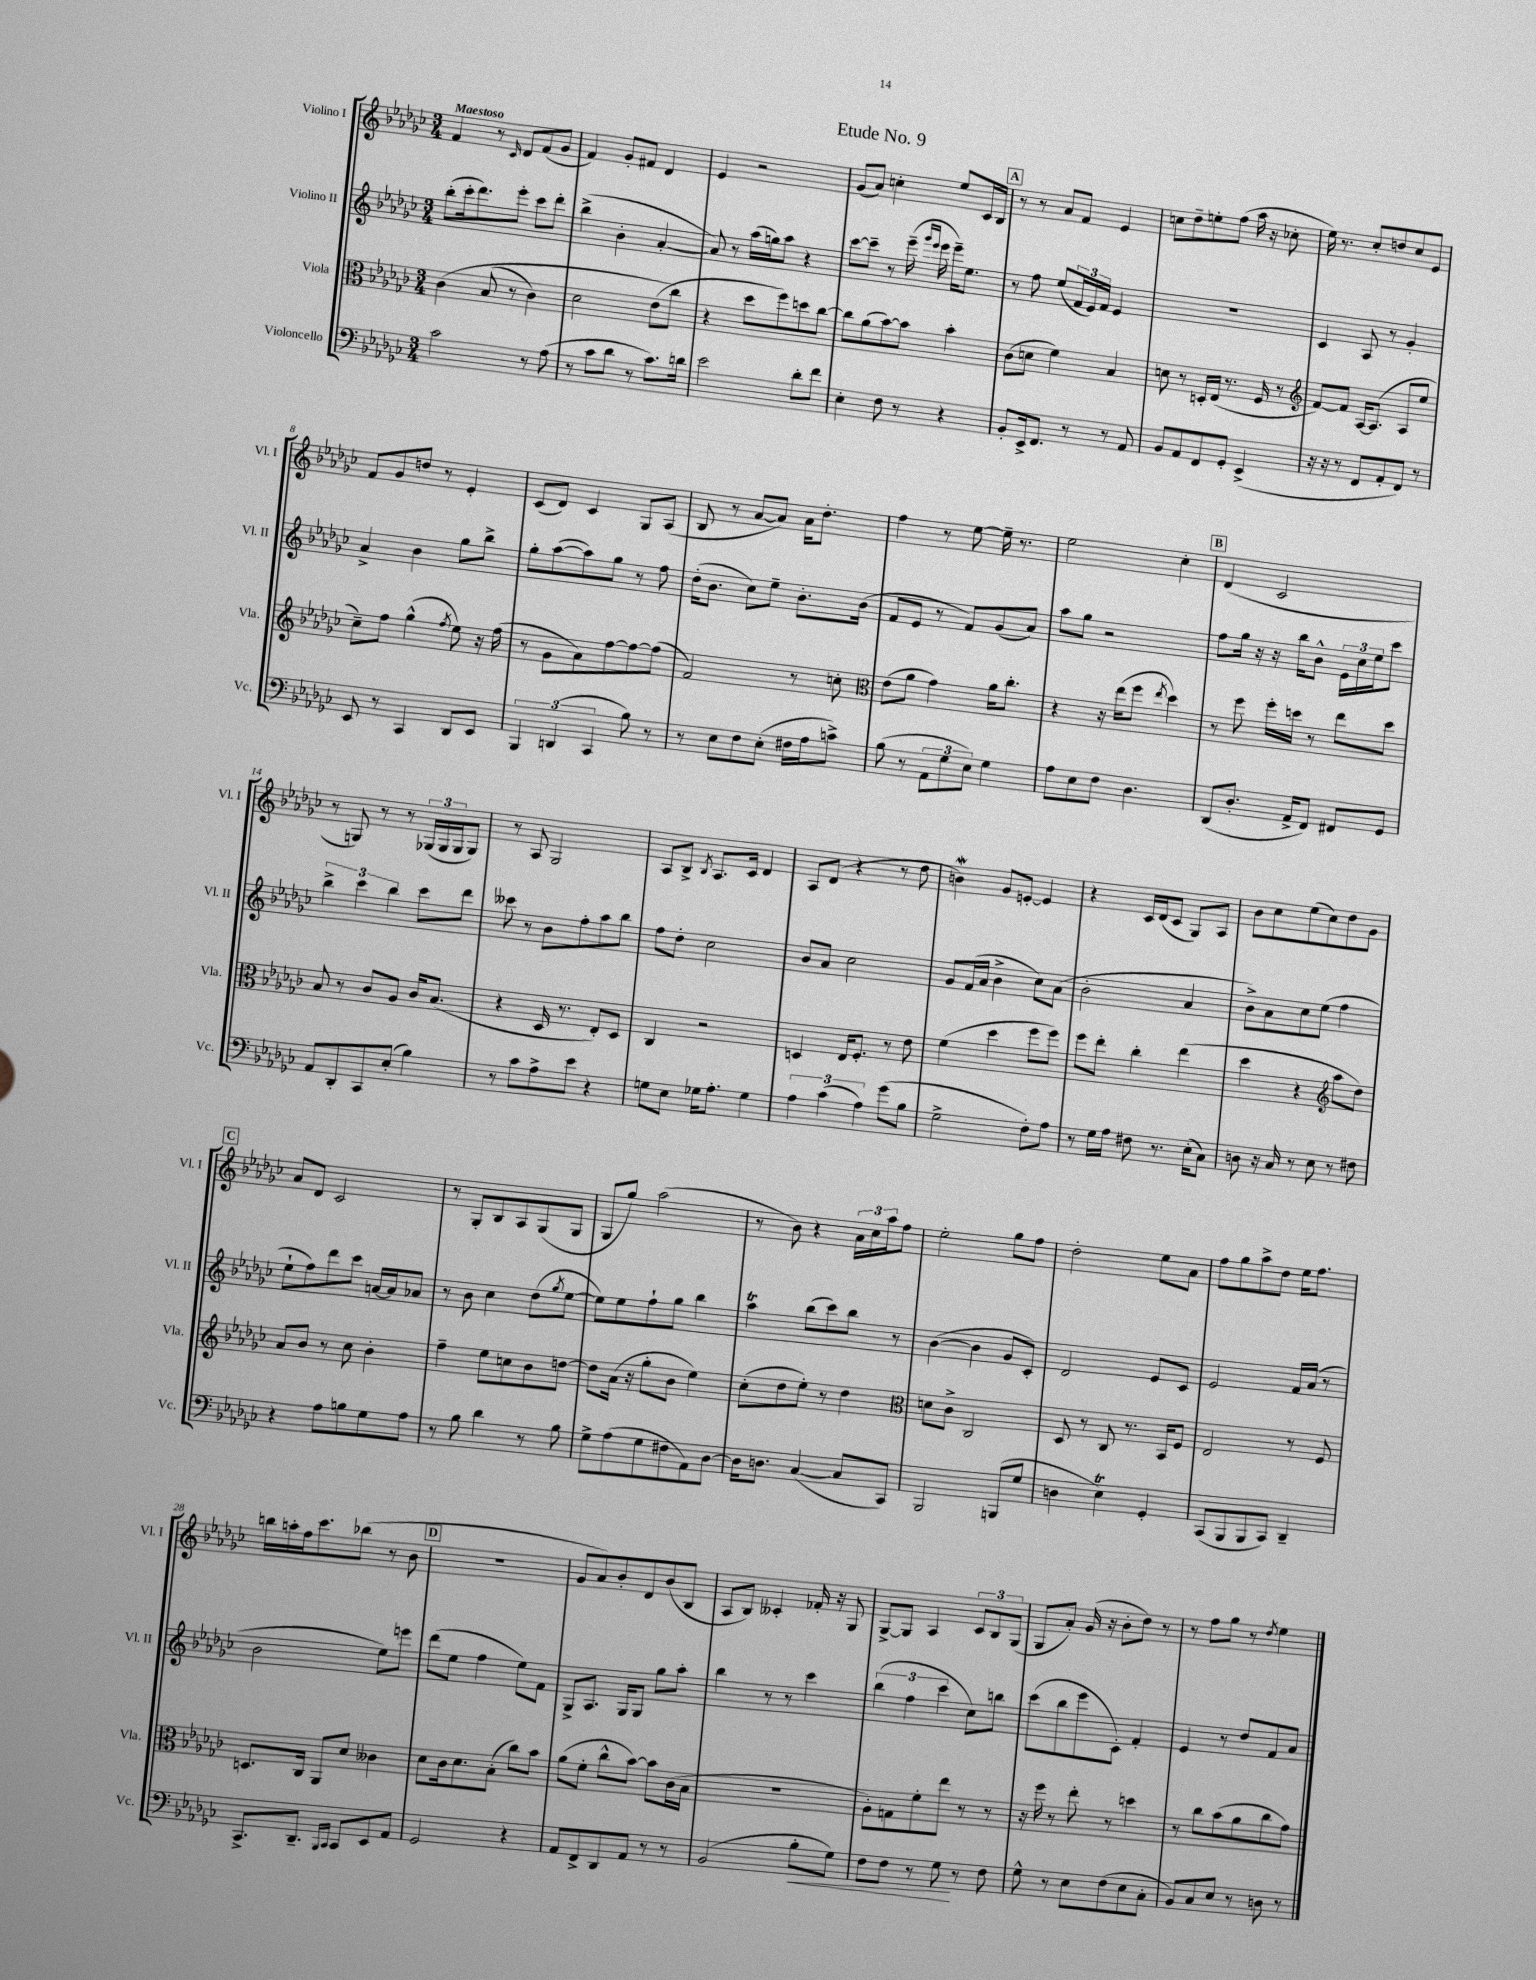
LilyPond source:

\header { title = "Etude No. 9" }
<<
\new StaffGroup <<
\new Staff = "s0" \with { instrumentName = "Violino I" shortInstrumentName = "Vl. I" } {
    \clef treble \key ges \major \numericTimeSignature \time 3/4 \tempo "Maestoso"
    f'4 r8 \grace { ces'16 } des'8 f'8( ges'8 |
    f'4) ges'8-. fis'8 des'4 |
    ees'4 r2 |
    ges'8( aes'8) c''4-. ees''8 ces'16 bes16 |
    \mark \markup { \box "A" } r8 r8 aes'8 f'8 ees'4 |
    c''8 des''8-- e''8-. f''8( aes''16 r16 ces''8-. |
    ees''16) r8. ces''8-. d''8 ces''8 ees'8 |
    f'8 ges'8 d''8 r8 ees'4-. |
    ces'8( des'8) ces'4 ges8 aes8( |
    bes8 r8 aes'8~ aes'8) aes'16 des''8.-. |
    f''4 r8 ees''8~ ees''16-- r8. |
    ees''2 ces''4-. |
    \mark \markup { \box "B" } des'4( ces'2 |
    r8 g8) r8 r8 \tuplet 3/2 { ges16( ges16 ges16 } ges8) |
    r8 aes8 ges2 |
    aes8 bes8-> \acciaccatura { bes8 } aes8. ces'16 des'4 |
    aes8 des'8( r4 r8 des''8 |
    b'4\mordent) ges'8 e'8~-. e'4 |
    r4 ces'16 des'16( ces'8 ges8) aes8 |
    bes'8 ces''8 ees''8( ces''8) des''8 ges'8 |
    \mark \markup { \box "C" } aes'8 des'8 ces'2 |
    r8 ges8-. bes8 aes8 ges8( ges8 |
    ges8 ges''8) aes''2( |
    r8 bes'8) r4 \tuplet 3/2 { aes'16 ces''16 aes''16 } f''8 |
    ees''2-. ges''8 f''8 |
    des''2-. ees''8 aes'8 |
    f''8 ges''8 aes''8-> des''8 ees''16 f''8. |
    b''16 a''16-. f''16 ces'''8. bes''8( r8 bes'8 |
    \mark \markup { \box "D" } R2. |
    ges'8 aes'8) bes'8-. des'8 bes'8( bes8 |
    aes8 bes8) ceses'4-. fes'16-. r16 ges8 |
    ges8~-> ges8 aes4 \tuplet 3/2 { ces'8 bes8 ges8( } |
    ges8 aes'8-.) ges'16( r16 bes'8-. des''8) r8 |
    r8 f''8 ges''8 r8 \acciaccatura { des''8 } ees''4 \bar "|." |
}
\new Staff = "s1" \with { instrumentName = "Violino II" shortInstrumentName = "Vl. II" } {
    \clef treble \key ges \major \numericTimeSignature \time 3/4
    bes''8-.( ces'''16-. des'''8.) ees'''8-. ces'''8 des'''8-. |
    bes''4->( bes'4-. aes'4~-. |
    aes'8) r8 aes''16( g''16) aes''8 r4 |
    ces'''8~ ces'''8-- r8 ees'''16--( \grace { ges'''16 ees'''16 } ees'''16 ees'''16--) ees''8. |
    \mark \markup { \box "A" } r8 f''8 ees''8( \tuplet 3/2 { f'16 ees'16) f'16 } ees'4 |
    R2. |
    ces'4 aes8 r8 ges'4-. |
    aes'4-> bes'4 ges''8 bes''8-> |
    ges''8-. aes''8~( aes''8) ges''8 r8 f''8 |
    des''16-.( bes'8. ces''8) ees''8-- bes'8.-. bes'16( |
    f'8 ees'8 r8 f'8) ges'8( aes'8) |
    aes''8 ges''8 r2 |
    \mark \markup { \box "B" } f''8 ges''16 r16 r16 bes''16 bes'8-^ \tuplet 3/2 { ees'16 ces''16 ees''16 } ces'''8 |
    \tuplet 3/2 { bes''4-> ces'''4 bes''4 } ces'''8 des'''8 |
    ceses'''8 r8 bes'8 f''8-. aes''8 bes''8 |
    f''8 des''8-. ces''2 |
    bes'8 aes'8 ces''2 |
    ges'8 f'16( aes'16 bes'4-> ces''8) aes'8( |
    bes'2-. aes'4 |
    bes'8->) aes'8 ces''8 ees''8( f''4 |
    \mark \markup { \box "C" } ees''8-! f''8) des'''8 ces'''8 a'16~ a'16 aes'8 |
    r8 bes'8 ces''4 des''8( \acciaccatura { ges''8 } ees''8~ |
    ees''8) ees''8 f''8-! ges''8 bes''4 |
    aes''4\trill bes''8( ces'''8) bes''8 r8 |
    bes'4~( bes'4 ges'8 ces'8-.) |
    des'2 ees'8 ces'8 |
    ees'2 f'16 aes'16( r8 |
    bes'2 ees''8) e'''8 |
    \mark \markup { \box "D" } des'''8( ees''8 f''4 ees''8) f'8 |
    ges8-> aes8. ges16 ges8 ges''8 aes''8-. |
    bes''4 r8 r8 ces'''4 |
    \tuplet 3/2 { bes''4( f''4 ces'''4 } ces''8) b''8 |
    ces'''8( bes''8 ees'''8 ces'8-.) f'4-. |
    ees'4 r8 des''8 f'8 aes'8 \bar "|." |
}
\new Staff = "s2" \with { instrumentName = "Viola" shortInstrumentName = "Vla." } {
    \clef alto \key ges \major \numericTimeSignature \time 3/4
    ces'4\( bes8( r8 ces'4) |
    des'2 ees'8( ces''8\) |
    r4 des''8 f''8) d''8 ces''8~ |
    ces''8 aes'8( bes'8~) bes'8 bes'4-. |
    \mark \markup { \box "A" } ces'8( d'8 f'4) bes4 |
    d'8 r8 d16-. ees16( r8. f16 r8 |
    \clef treble f'8~) f'8 aes16~ aes8.( aes8 ees''8 |
    ces''8--) f''8 ges''4-^( \acciaccatura { f''8 } ees''8) r16 f''16( |
    r8 ges'8 aes'8) f''8~ f''8~ f''8( |
    f'2) r8 c''8-. |
    \clef alto ees'8( aes'8 ges'4) aes'16 ces''8.-. |
    r4 r16 ees''16( f''8 \acciaccatura { ees''8 } des''4) |
    \mark \markup { \box "B" } r8 f''8 f''16-. d''16 r8 ees''8 d''8 |
    bes8 r8 ces'8 aes8 ces'16 bes8.( |
    r4 des16 r8. ees8-.) des8 |
    ces4 r2 |
    d4 ees16 f8.-. r8 ees'8 |
    f'4( des''4 f''8 f''8) |
    f''8 ees''8-. ces''4-. ees''4( |
    des''4 r4 \clef treble aes''8 des''8) |
    \mark \markup { \box "C" } aes'8 bes'8 r8 ces''8 bes'4-. |
    f''4-- ees''8 c''8 bes'8 d''8~ |
    d''8 aes'16( r16 ges''8-. bes'8 ees''4) |
    ces''8-.( des''8 ees''8-.) r8 des''4 |
    \clef alto d'8 ces'8-> ces2 |
    des8 r8 ces8 r8. bes,16 f8 |
    ees2 r8 f8 |
    d8. ces16 aes,8 des'8 ceses'4 |
    \mark \markup { \box "D" } des'8 ces'16 des'8. bes8-.( ces''8) bes'8 |
    aes'8( f'8-. ces''8-^ bes'8~) bes'8 ces'16( bes16 |
    R2. |
    aes8-.) g8 f'8-. ees''8 r8 r8 |
    r16 f''16 r8 ees''8-. r8 d''4 |
    r8 ces''8 bes'8( aes'8 ces''8 ges'8) \bar "|." |
}
\new Staff = "s3" \with { instrumentName = "Violoncello" shortInstrumentName = "Vc." } {
    \clef bass \key ges \major \numericTimeSignature \time 3/4
    ces'2 r8 aes8( |
    r8 ces'8 des'8 r8 ces'8.) d'16 |
    ees'2 des'8-. f'8 |
    ees4-. f8 r8 r4 |
    \mark \markup { \box "A" } bes,8-. ees,16-> f,8. r8 r8 aes,8 |
    bes,8 aes,8 f,8 ges,8-. ees,4->( |
    r16 r16 r8 f,8 aes,8-. f,8) r8 |
    ees,8 r8 ces,4 des,8 ees,8 |
    \tuplet 3/2 { bes,,4 d,4( ces,4 } bes8) r8 |
    r8 ees8 f8 ees8-.( fis16 aes16 c'8->) |
    bes8( r8 \tuplet 3/2 { aes,8 ges8 ees8) } ges4 |
    aes8 ees8 f8 des4. |
    \mark \markup { \box "B" } des,8( des8.-. aes,16-> f,8) fis,8 ges,8 |
    aes,8 des,8-. ces,8 ees8-.( bes4) |
    r8 ces'8 aes8-> ees'8 r4 |
    g8 ees8 ges16 aes8.-. ges4 |
    \tuplet 3/2 { aes4 ces'4( aes4) } ges'8( bes8 |
    ges2-> f8-.) aes8 |
    r8 ges16 aes16 fis8 r8. ees16-.( ces8) |
    d8 r16 ces16 r8 ees8 r8 fis8 |
    \mark \markup { \box "C" } r4 aes8 b8 ges8 aes8 |
    r8 bes8 des'4 r8 bes8 |
    ges8-> aes8( ges8 fis8 aes,8) des8~ |
    des16 d8. ces4~( ces8 ces,8) |
    bes,,2 b,,8( ges8 |
    d4 ees4\trill) ges,4-. |
    ces,8( bes,,8 bes,,8 ces,8) des,4-- |
    ces,8.-> des,8.-- \grace { bes,,16 ces,16 } ces,8 ees,8 aes,8 |
    \mark \markup { \box "D" } ges,2 r4 |
    aes,8 f,8-> des,8 aes,8 r8 r8 |
    bes,2( bes8-.\< ges8) |
    f8 f8 r8 ges8\! r8 f8 |
    ges8-^ r8 ees8 f8( ees8 ces8-. |
    bes,8) ces8 ees8 r8 d8 r8 \bar "|." |
}
>>
>>
